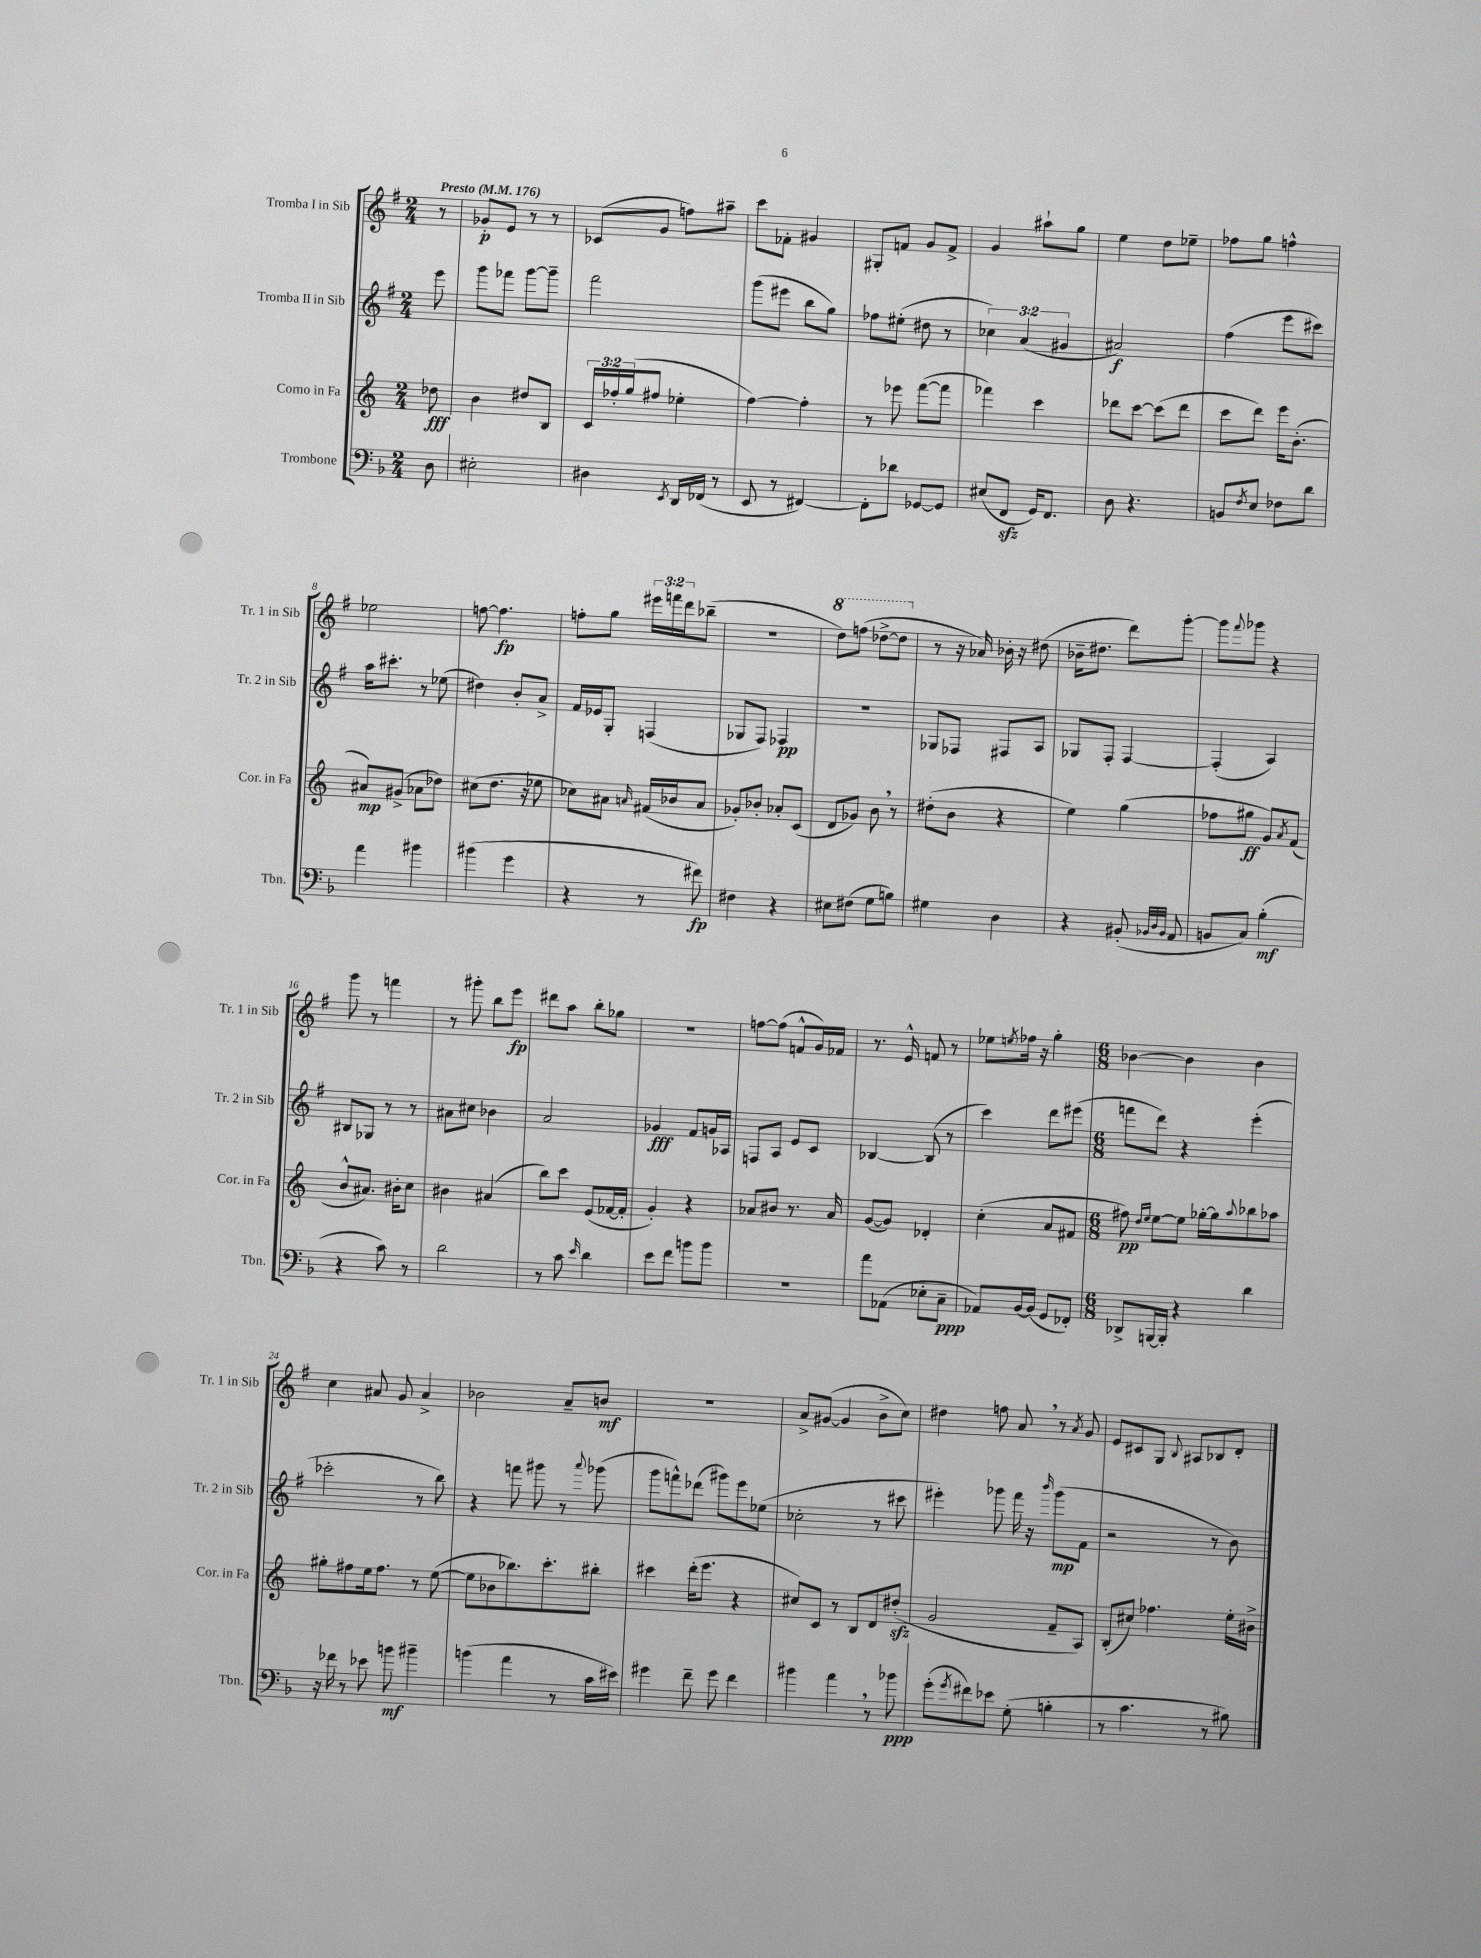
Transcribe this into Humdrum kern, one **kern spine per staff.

**kern	**dynam	**kern	**dynam	**kern	**dynam	**kern	**dynam
*part4	*part4	*part3	*part3	*part2	*part2	*part1	*part1
*staff4	*staff4	*staff3	*staff3	*staff2	*staff2	*staff1	*staff1
*I"Trombone	*	*I"Corno in Fa	*	*I"Tromba II in Sib	*	*I"Tromba I in Sib	*
*I'Tbn.	*	*I'Cor. in Fa	*	*I'Tr. 2 in Sib	*	*I'Tr. 1 in Sib	*
*clefF4	*	*clefG2	*	*clefG2	*	*clefG2	*
*k[b-]	*	*k[]	*	*k[f#]	*	*k[f#]	*
*M2/4	*	*M2/4	*	*M2/4	*	*M2/4	*
*MM176	*	*MM176	*	*MM176	*	*MM176	*
=	=	=	=	=	=	=	=
!	!	!	!	!	!	!LO:TX:a:B:t=Presto	!
8D\	.	8dd-X\	fff	8eee\	.	8r	.
=1	=1	=1	=1	=1	=1	=1	=1
2E#X'\	.	4b\	.	8ggg\L	.	8g-X'/L	p
.	.	.	.	8fff-X\J	.	8e/J	.
.	.	8dd#X/L	.	[8ggg\L	.	8r	.
.	.	8B/J	.	8ggg~\J]	.	8r	.
=2	=2	=2	=2	=2	=2	=2	=2
4D#X\	.	24c/LL	.	2fff#\	.	(8c-X/L	.
.	.	24ff-X'/	.	.	.	.	.
.	.	(24gg/J	.	.	.	.	.
.	.	8ff#X/J	.	.	.	8g/J	.
8qEE/	.	.	.	.	.	.	.
16DD/LL	.	4ee-X'\	.	.	.	8ffn\L)	.
(16FF-X/JJ	.	.	.	.	.	.	.
8r	.	.	.	.	.	8aa#X~\J	.
=3	=3	=3	=3	=3	=3	=3	=3
8EE/	.	[4ff\)	.	(8ggg\L	.	8ccc\L	.
8r	.	.	.	8eee#X\J	.	8f-X'\J	.
[4FF#X/)	.	4ff'\]	.	8bb\L	.	4g#X/	.
.	.	.	.	8gg\J)	.	.	.
=4	=4	=4	=4	=4	=4	=4	=4
8FF#'\L]	.	8r	.	8ff-X\L	.	8G#X'/L	.
8d-X\J	.	8eee-X\	.	(8ee#X'\J	.	8fn/J	.
[8GG-X/L	.	([8fff\L	.	8dd#X\	.	8g/L	.
8GG-/J]	.	8fff\J]	.	8r	.	8f^/J	.
=5	=5	=5	=5	=5	=5	=5	=5
(8E#X/L	.	4fff-X\)	.	6cc-X\)	.	4g/	.
8FFzz/J	.	.	.	.	.	.	.
.	.	.	.	(6a/	.	.	.
16GG/KL)	.	4ccc\	.	.	.	8aa#X`\L	.
8.FF/J	.	.	.	.	.	.	.
.	.	.	.	6g#X/	.	.	.
.	.	.	.	.	.	8gg\J	.
=6	=6	=6	=6	=6	=6	=6	=6
8D\	.	8ddd-X\L	.	2a#X/)	f	4ee\	.
4.r	.	[8ccc\J	.	.	.	.	.
.	.	(8ccc\L]	.	.	.	8dd\L	.
.	.	8ddd-\J	.	.	.	8ee-X~\J	.
=7	=7	=7	=7	=7	=7	=7	=7
8BBn/L	.	8ccc\L	.	(4ff#\	.	8ff-X\L	.
8qF/	.	.	.	.	.	.	.
8E/J	.	8ddd\J)	.	.	.	8gg\J	.
8F-X\L	.	16eee\KL	.	8eee\L	.	4ffn^^\	.
.	.	(8.b'\J	.	.	.	.	.
8d\J	.	.	.	8ccc#X\J)	.	.	.
!!LO:LB:g=z
=8	=8	=8	=8	=8	=8	=8	=8
4a\	.	8a#X/L)	mp	16aa\KL	.	2ee-X\	.
.	.	.	.	8.ccc#X'\J	.	.	.
.	.	(8g#X^/J	.	.	.	.	.
4b#X\	.	8a-X\L	.	8r	.	.	.
.	.	8dd-X\J)	.	(8ee-X\	.	.	.
=9	=9	=9	=9	=9	=9	=9	=9
(4b#X\	.	(8cc#X\L	.	4dd#X\)	.	[8ffn\	.
.	.	8.dd\J	.	.	.	4.ff\]	fp
4g\	.	.	.	8b'/L	.	.	.
.	.	16r	.	.	.	.	.
.	.	8ee-X\	.	8a^/J	.	.	.
=10	=10	=10	=10	=10	=10	=10	=10
4r	.	8cc-X\L)	.	16f#/LL	.	8ffn'\L	.
.	.	.	.	16e-X/J	.	.	.
.	.	8a#X\J	.	8G'/J	.	8gg\J	.
.	.	16qqan/	.	.	.	.	.
8r	.	(16f#X/LL	.	(4Fn/	.	24eee#X\LL	.
.	.	.	.	.	.	24fffn\	.
.	.	16b-X/J	.	.	.	.	.
.	.	.	.	.	.	24ddd\J	.
8f#X\)	fp	8a/J	.	.	.	(8bb-X~\J	.
=11	=11	=11	=11	=11	=11	=11	=11
4F#X\	.	8g-X'/L)	.	8G-X/L	.	2r	.
.	.	8b-X'/J	.	8F#/J)	.	.	.
4r	.	8a-X'/L	.	4F-X/	pp	.	.
.	.	(8c/J	.	.	.	.	.
=12	=12	=12	=12	=12	=12	=12	=12
*	*	*	*	*	*	*8va	*
8E#X\L	.	8d/L	.	2r	.	8ddd\L)	.
(8F#X\J	.	8g-X/J)	.	.	.	(8fffn\J	.
8G\L	.	8b,\	.	.	.	[8ddd-X^\L	.
8Bn\J)	.	8r	.	.	.	8ddd-\J]	.
=13	=13	=13	=13	=13	=13	=13	=13
*	*	*	*	*	*	*X8va	*
4G#X\	.	(8dd#X'\L	.	8G-X/L	.	8r	.
.	.	8b\J	.	8F-X/J	.	16r	.
.	.	.	.	.	.	16a-X/)	.
4D\	.	4r	.	8F#X/L	.	16b-X'\	.
.	.	.	.	.	.	16r	.
.	.	.	.	8A/J	.	(8dd#X\	.
=14	=14	=14	=14	=14	=14	=14	=14
4r	.	4ee\)	.	8G-X/L	.	16b-X~\KL	.
.	.	.	.	.	.	8.dd#X\J	.
.	.	.	.	8F#'/J	.	.	.
(8BB#X'/	.	(4gg\	.	[4F#/	.	8ddd\L)	.
32qqBB-X/LLL	.	.	.	.	.	.	.
32qqD/	.	.	.	.	.	.	.
32qqBB-/JJJ	.	.	.	.	.	.	.
8AA/	.	.	.	.	.	[8ggg'\J	.
=15	=15	=15	=15	=15	=15	=15	=15
8BBn/L	.	8ff-X\L	.	(4F#'/]	.	8ggg\L]	.
.	.	.	.	.	.	8qqfff#/	.
8C/J)	.	8gg#X\J	ff	.	.	8ggg-X\J	.
(4B-'\	mf	8g/L)	.	4A/)	.	4r	.
.	.	8qa/	.	.	.	.	.
.	.	(8f/J	.	.	.	.	.
!!LO:LB:g=z
=16	=16	=16	=16	=16	=16	=16	=16
4r	.	8b^^/L	.	8B#X/L	.	8ggg\	.
.	.	8.a#X/J)	.	8G-X/J	.	8r	.
8c\)	.	.	.	8r	.	4fffn\	.
.	.	16b#X'\KL	.	.	.	.	.
8r	.	8cc\J	.	8r	.	.	.
=17	=17	=17	=17	=17	=17	=17	=17
2d\	.	4b#X\	.	8a#X\L	.	8r	.
.	.	.	.	8cc#X\J	.	8ggg#X'\	.
.	.	(4a#X/	.	4b-X\	.	8bb\L	.
.	.	.	.	.	.	8eee\J	fp
=18	=18	=18	=18	=18	=18	=18	=18
8r	.	8bb\L)	.	2a/	.	8ddd#X\L	.
8c\	.	8ccc\J	.	.	.	8aa\J	.
16qqe/	.	.	.	.	.	.	.
4d\	.	(8e/L	.	.	.	8bb'\L	.
.	.	[16f-X/L	.	.	.	8gg-X\J	.
.	.	16f-'/JJ]	.	.	.	.	.
=19	=19	=19	=19	=19	=19	=19	=19
8e\L	.	4g'/)	.	4g-X/	fff	2r	.
8f\J	.	.	.	.	.	.	.
8bn\L	.	4r	.	8f#/L	.	.	.
8b\J	.	.	.	16gn/L	.	.	.
.	.	.	.	16A-X/JJ	.	.	.
=20	=20	=20	=20	=20	=20	=20	=20
2r	.	8a-X/L	.	8Fn/L	.	[8ffn\L	.
.	.	8b#X/J	.	8A/J	.	(8ff\J]	.
.	.	8.r	.	8e/L	.	8fn^^/L	.
.	.	.	.	8c/J	.	16g/L)	.
.	.	16a-/	.	.	.	16f-X/JJ	.
=21	=21	=21	=21	=21	=21	=21	=21
8a\L	.	([8g/L	.	[4B-X/	.	8.r	.
(8AA-X\J	.	8g/J])	.	.	.	.	.
.	.	.	.	.	.	16e^^/	.
8E-X'\L	.	4d-X'/	.	(8B-/]	.	8fn/	.
8C~\J	ppp	.	.	8r	.	8r	.
=22	=22	=22	=22	=22	=22	=22	=22
8AA-X/L)	.	(4cc'\	.	4ccc\)	.	8ee-X\L	.
.	.	.	.	.	.	8qeen/	.
[16BB-/L	.	.	.	.	.	16ff-X\Jk	.
(16BB-/JJ]	.	.	.	.	.	16r	.
8GG/L	.	8a/L	.	8ddd\L	.	4gg'\	.
8FF-X'/J)	.	8f#X/J	.	(8eee#X\J	.	.	.
=23	=23	=23	=23	=23	=23	=23	=23
*M6/8	*	*M6/8	*	*M6/8	*	*M6/8	*
8DD-X^/L	.	8ff#X\)	pp	8fffn\L	.	[4b-X\	.
.	.	16qqdd/LL	.	.	.	.	.
.	.	16qqee/JJ	.	.	.	.	.
[16BBBn/L	.	[8ee\L	.	8ddd\J)	.	.	.
16BBB'/JJ]	.	.	.	.	.	.	.
4r	.	8ee\J]	.	4r	.	4b-\]	.
.	.	[16gg-X'\LL	.	.	.	.	.
.	.	16gg-\J]	.	.	.	.	.
.	.	8qqaa/	.	.	.	.	.
4d\	.	8bb-X\	.	(4eee'\	.	4b-\	.
.	.	8aa-X\J	.	.	.	.	.
!!LO:LB:g=z
=24	=24	=24	=24	=24	=24	=24	=24
16r	.	8gg#X'\L	.	2ccc-X'\	.	4cc\	.
16f-X\	.	.	.	.	.	.	.
8r	.	8ff#X\	.	.	.	.	.
8e-X\	.	16ee\k	.	.	.	8a#X/	.
.	.	8.ff#\J	.	.	.	.	.
8bn\	mf	.	.	.	.	8g/	.
4b#X~\	.	8r	.	8r	.	4a#^/	.
.	.	([8ee\	.	8bb\)	.	.	.
=25	=25	=25	=25	=25	=25	=25	=25
(4bn\	.	8ee\L]	.	4r	.	2b-X\	.
.	.	8b-X\	.	.	.	.	.
4a\	.	8.bb-X\)	.	8fffn\	.	.	.
.	.	.	.	8ggg#X\	.	.	.
.	.	8.ccc'\	.	.	.	.	.
8r	.	.	.	8r	.	8a~/L	.
.	.	.	.	8qqaaa/	.	.	.
16c\LL	.	8bb#X'\J	.	(8ggg-X\	.	8bn/J	mf
16e#X\JJ)	.	.	.	.	.	.	.
=26	=26	=26	=26	=26	=26	=26	=26
4g#X\	.	4ccc#X\	.	8ggg\L	.	2.r	.
.	.	.	.	8fffn^^\)	.	.	.
8f~\	.	(16ddd'\KL	.	(8ddd-X\J	.	.	.
.	.	8.eee\J	.	.	.	.	.
8g#\	.	.	.	8ggg#X\L)	.	.	.
4f\	.	4r	.	8eee\	.	.	.
.	.	.	.	(8ee-X\J	.	.	.
=27	=27	=27	=27	=27	=27	=27	=27
4b#X\	.	8cc#X/L)	.	2cc-X'\	.	8a^/L	.
.	.	8c/J	.	.	.	([8g#X/J	.
4a,\	.	8r	.	.	.	4g#/]	.
.	.	8B/L	.	.	.	.	.
8r	.	8d/	.	8r	.	8b^\L	.
8b-X\	ppp	(8dd#Xzz'/J	.	8ccc#X\	.	8cc\J)	.
=28	=28	=28	=28	=28	=28	=28	=28
(8g'\L	.	2g/	.	4eee#X'\)	.	4dd#X\	.
8qg/	.	.	.	.	.	.	.
8f#X\)	.	.	.	.	.	.	.
8e-X\J	.	.	.	8ggg-X\	.	8ffn\	.
(8G'\	.	.	.	16fff#\	.	8a,/	.
.	.	.	.	16r	.	.	.
.	.	.	.	16qqbbb/	.	.	.
4Bn'\	.	8f~/L	.	(8ggg-\L	mp	8r	.
.	.	.	.	.	.	8qa/	.
.	.	8A/J)	.	8f#\J	.	8g/	.
=29	=29	=29	=29	=29	=29	=29	=29
8r	.	(8B'/L	.	2r	.	8e/L	.
4.c\	.	8cc#X/J)	.	.	.	8c#X/	.
.	.	4.ff-X\	.	.	.	8G/J	.
.	.	.	.	.	.	8qqB/	.
.	.	.	.	.	.	8A#X/L	.
8r	.	.	.	8r	.	8B-X/	.
8B#X\)	.	16ee'\LL	.	8b\)	.	8d'/J	.
.	.	16b#X^\JJ	.	.	.	.	.
==	==	==	==	==	==	==	==
*-	*-	*-	*-	*-	*-	*-	*-
